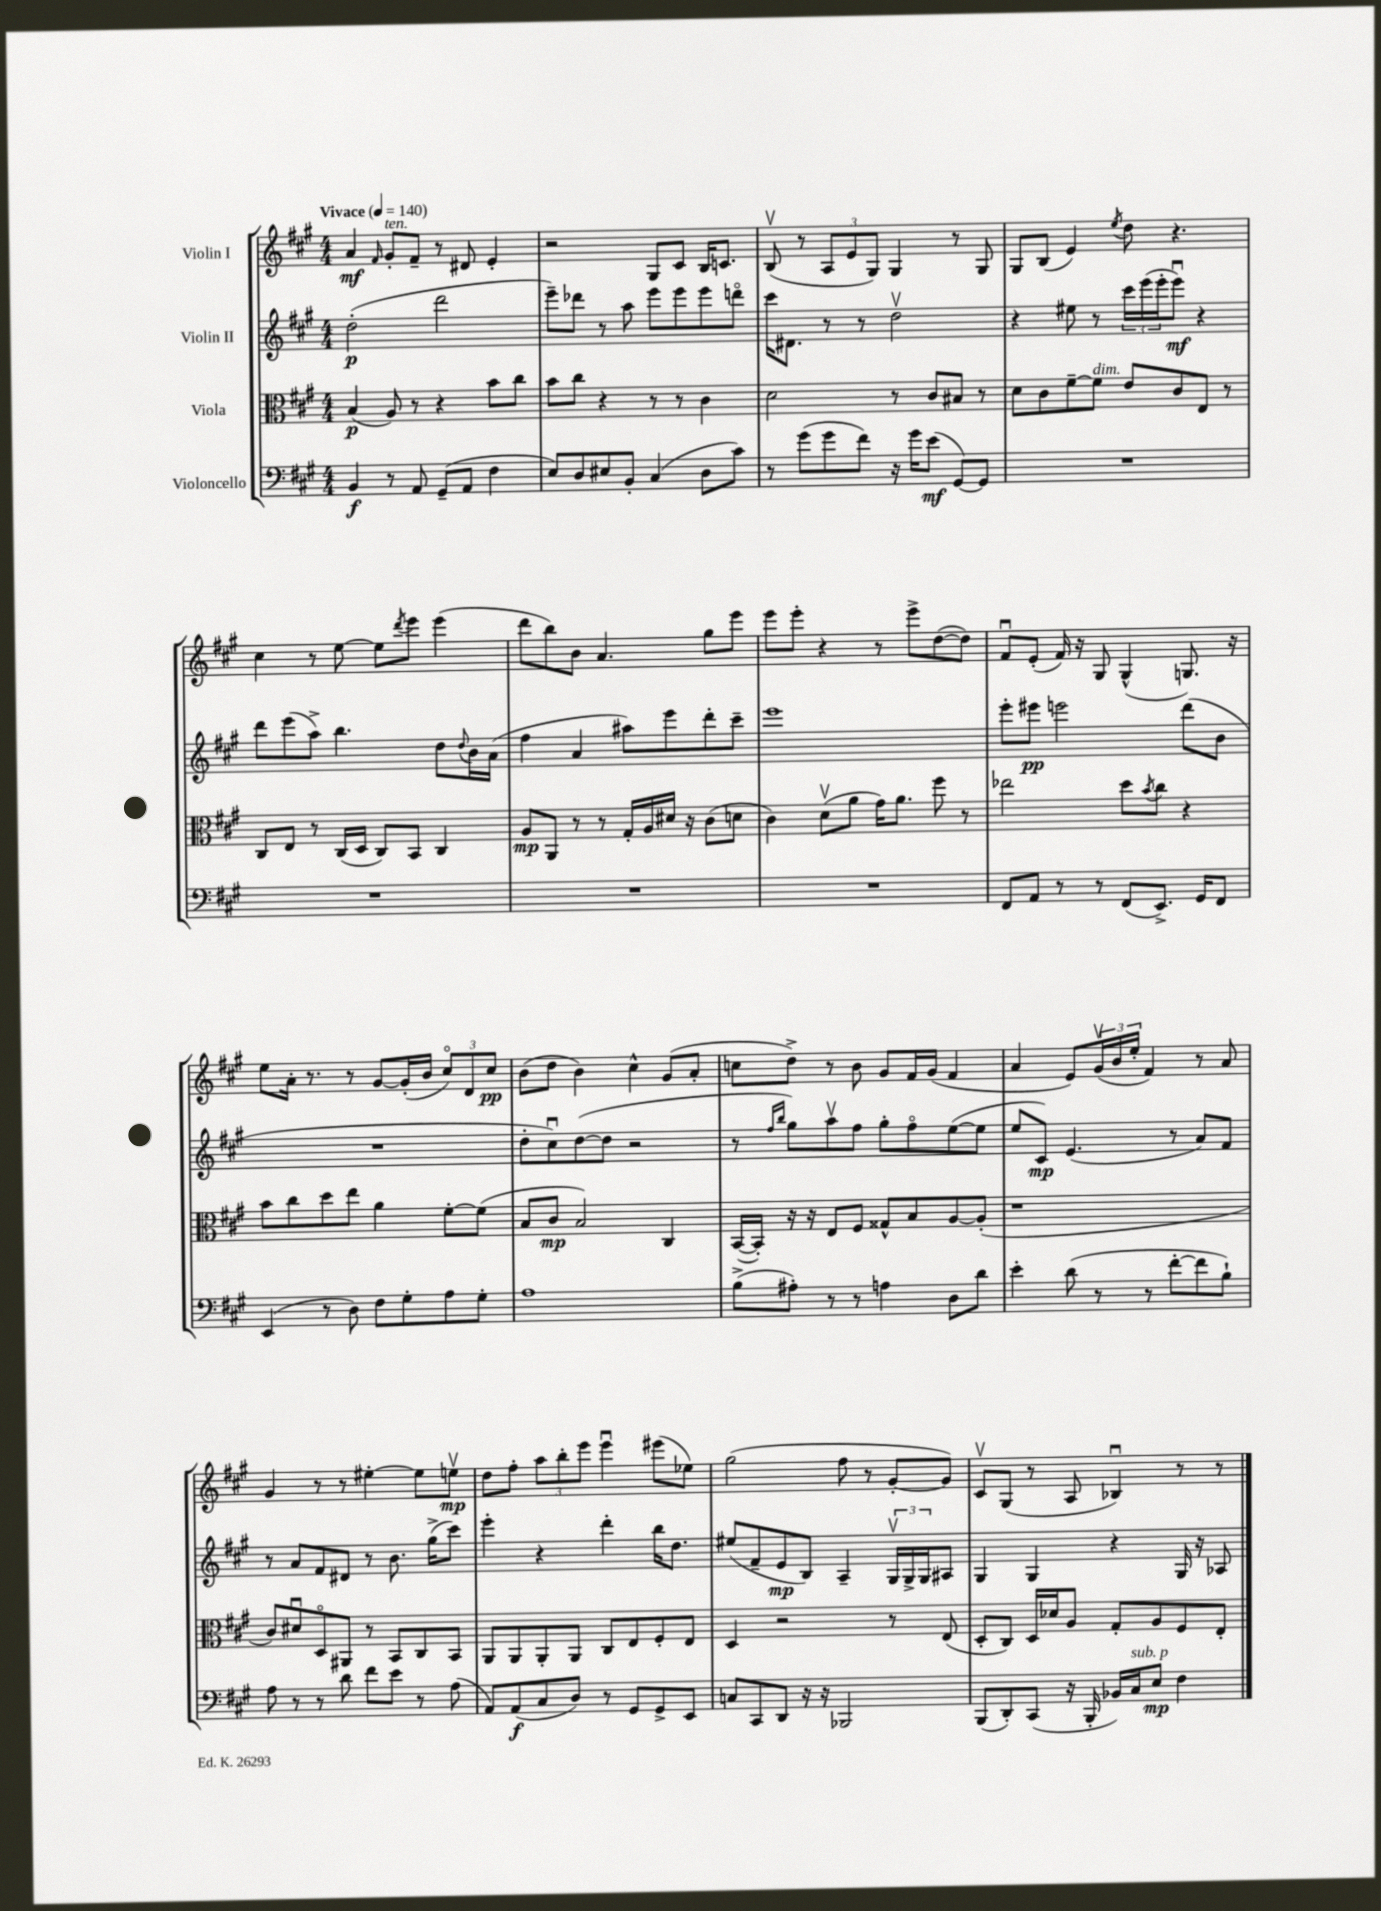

**kern	**kern	**kern	**kern
*staff4	*staff3	*staff2	*staff1
*clefF4	*clefC3	*clefG2	*clefG2
*k[f#c#g#]	*k[f#c#g#]	*k[f#c#g#]	*k[f#c#g#]
*M4/4	*M4/4	*M4/4	*M4/4
*MM140	*MM140	*MM140	*MM140
4BB/	(4B/	(2dd'\	4a/
.	.	.	16qqf#/
8r	8A/)	.	8g#'/L
8AA/	8r	.	8f#~/J
(8GG#~/L	4r	2ddd\	8r
8AA/J	.	.	8d#/
4F#\	8b\L	.	4e'/
.	8cc#\J	.	.
=	=	=	=
8E/L)	8b\L	8eee~\L)	2r
8D/	8cc#\J	8ddd-\J	.
8E#/	4r	8r	.
8BB'/J	.	8aa\	.
(4C#/	8r	8eee\L	8G#/L
.	8r	8eee\	8c#/J
8D\L	4c#\	8eee\	16B/LK
.	.	.	8.c/J
8c#\J)	.	8dddo\J	.
=	=	=	=
8r	2d\	16ccc#\LK	(8Bv/
.	.	8.d#\J	.
(8g#\L	.	.	8r
8g#\	.	8r	12A/L
.	.	.	12e/
8f#\J)	.	8r	.
.	.	.	12G#/J)
16r	8r	2ddv\	4G#/
16g#\LK	.	.	.
(8e\J	8c#/L	.	.
[8GG#/L)	8B#/J	.	8r
8GG#/]J	8r	.	8G#/
=	=	=	=
1r	8d\L	4r	8G#/L
.	8c#\	.	(8B/J
.	[8f#~\	8ee#\	4e/)
.	8f#\]J	8r	.
.	.	.	8qee/
.	8e/L	24ccc#\LL	8dd\
.	.	(24eee\	.
.	.	24eee'\J	.
.	8c#/	8eeeu\J)	4.r
.	8E/J	4r	.
.	8r	.	.
=	=	=	=
1r	8C#/L	8ddd\L	4cc#\
.	8E/J	(8eee\	.
.	8r	8aa^\J)	8r
.	(16C#/LL	4.bb\	[8ee\
.	16D/JJ	.	.
.	8C#/L)	.	8ee\]L
.	.	.	8qddd/
.	8BB/J	.	8eee\J
.	4C#/	8dd\L	(4eee\
.	.	8qqdd/	.
.	.	16b\L	.
.	.	(16a\JJ	.
=	=	=	=
1r	8A/L	4ff#\	8ddd\L
.	8AA/J	.	8bb\)
.	8r	4a/	8b\J
.	8r	.	4.a/
.	16G#'/LL	8aa#\L)	.
.	16A/	.	.
.	16d#/JJ	8eee\	.
.	16r	.	.
.	(8c#\L	8ddd'\	8gg#\L
.	8d\J	8ccc#~\J	8eee\J
=	=	=	=
1r	4c#\)	1eee	8eee\L
.	.	.	8eee'\J
.	(8dv\L	.	4r
.	8a\J	.	.
.	16g#\LK)	.	8r
.	8.a\J	.	.
.	.	.	8eee^\L
.	8ff#\	.	([8dd\
.	8r	.	8dd\]J)
=	=	=	=
8FF#/L	2ee-\	8eee'\L	8f#u/L
8AA/J	.	8eee#\J	(8e'/J
8r	.	2eee\	16f#/)
.	.	.	16r
8r	.	.	8G#/
(8FF#/L	8dd\L	.	(4G#^^/
.	8qb/	.	.
8.EE^/J)	8cc#\J	.	.
.	4r	(8ddd\L	8.G/)
16GG#/LK	.	.	.
8FF#/J	.	8b\J	.
.	.	.	16r
=	=	=	=
(4EE/	8b\L	1r	8ee\L
.	8cc#\	.	16a'\Jk
.	.	.	8.r
8r	8dd\	.	.
8D\)	8ee\J	.	8r
8F#\L	4a\	.	[8g#/L
8G#'\	.	.	(16g#'/]L
.	.	.	16b/JJ
8A\	[8f#'\L	.	12cc#o/L)
.	.	.	12d/
8G#'\J	(8f#\]J	.	.
.	.	.	12cc#/J
=	=	=	=
1A	8B/L	8dd'\L	(8b\L
.	8c#/J	8cc#u\)	8dd\J
.	2B/)	([8dd\	4b\)
.	.	8dd\]J	.
.	.	2r	4cc#^^\
.	4C#/	.	(8g#/L
.	.	.	8a'/J
=	=	=	=
(8B^\L	([16BB/LL	8r	8cc\L
.	16BB'/]JJ)	.	.
.	.	16qqff#/LL	.
.	.	16qqbb/JJ	.
8A#'\J)	16r	8gg#\L)	8dd^\J)
.	16r	.	.
8r	8E/L	8aav\	8r
8r	8F#/J	8ff#\J	8b\
4A\	8G##^^/L	8gg#'\L	8g#/L
.	8B/	8ff#o\	16f#/L
.	.	.	(16g#/JJ
8D\L	[8A/	([8ee\	4f#/
8d\J	(8A'/]J	8ee\]J	.
=	=	=	=
4e'\	1r	8ee/L	4a/
.	.	8c#/J)	.
(8d\	.	(4.e/	8e/L)
8r	.	.	(24g#v/L
.	.	.	24b/
.	.	.	24ee'/JJ
8r	.	.	4f#/)
[8f#'\L	.	8r	.
8f#\]	.	8a/L)	8r
8B`\J)	.	8f#/J	8a/
=	=	=	=
8A\	8c#/L)	8r	4g#/
8r	8d#u/	8a/L	.
8r	8Do/	8f#/	8r
8d\	8AA#/J	8d#/J	8r
8f#\L	8r	8r	[4ee#'\
8e\J	8BB/L	8.b\	.
8r	8C#/	.	8ee#\]L
.	.	(16gg#^\LK	.
(8A\	8BB/J	8ccc#\J)	8eev\J
=	=	=	=
8AA/L)	8AA/L	4eee'\	8dd\L
(8AA/	8AA/	.	8ff#'\J
8C#/	8AA'/	4r	12aa\L
.	.	.	12bb'\
8D/J)	8AA/J	.	.
.	.	.	12eee\J
8r	8C#/L	4ddd'\	4eeeu\
8GG#/L	8E/	.	.
8GG#^/	8F#'/	16bb\LK	(8eee#\L
.	.	8.dd\J	.
8EE/J	8E/J	.	8ee-\J)
=	=	=	=
8C/L	4D/	(8ee#/L	(2gg#\
8CC#/	.	8f#~/	.
8DD/J	2r	8e/	.
16r	.	8B/J)	.
16r	.	.	.
2BBB-/	.	4A~/	8ff#\
.	.	.	8r
.	8r	24G#v/LL	[8g#'/L
.	.	24G#^/	.
.	.	24G#/J	.
.	(8E/	8A#/J	8g#/]J)
=	=	=	=
(8BBB/L	8D'/L	4G#/	8c#v/L
8DD'/)	8C#/J)	.	(8G#/J
(8CC#/J	16D/LL	4G#/	8r
.	16d-/J	.	.
16r	8A/J	.	8A/
16BBB'/	.	.	.
16BB-/LL)	8G#'/L	4r	4B-u/)
16C#/J	.	.	.
8E/J	8A/	.	.
4F#\	8F#/	16G#/	8r
.	.	16r	.
.	8E'/J	8A-/	8r
==	==	==	==
*-	*-	*-	*-
